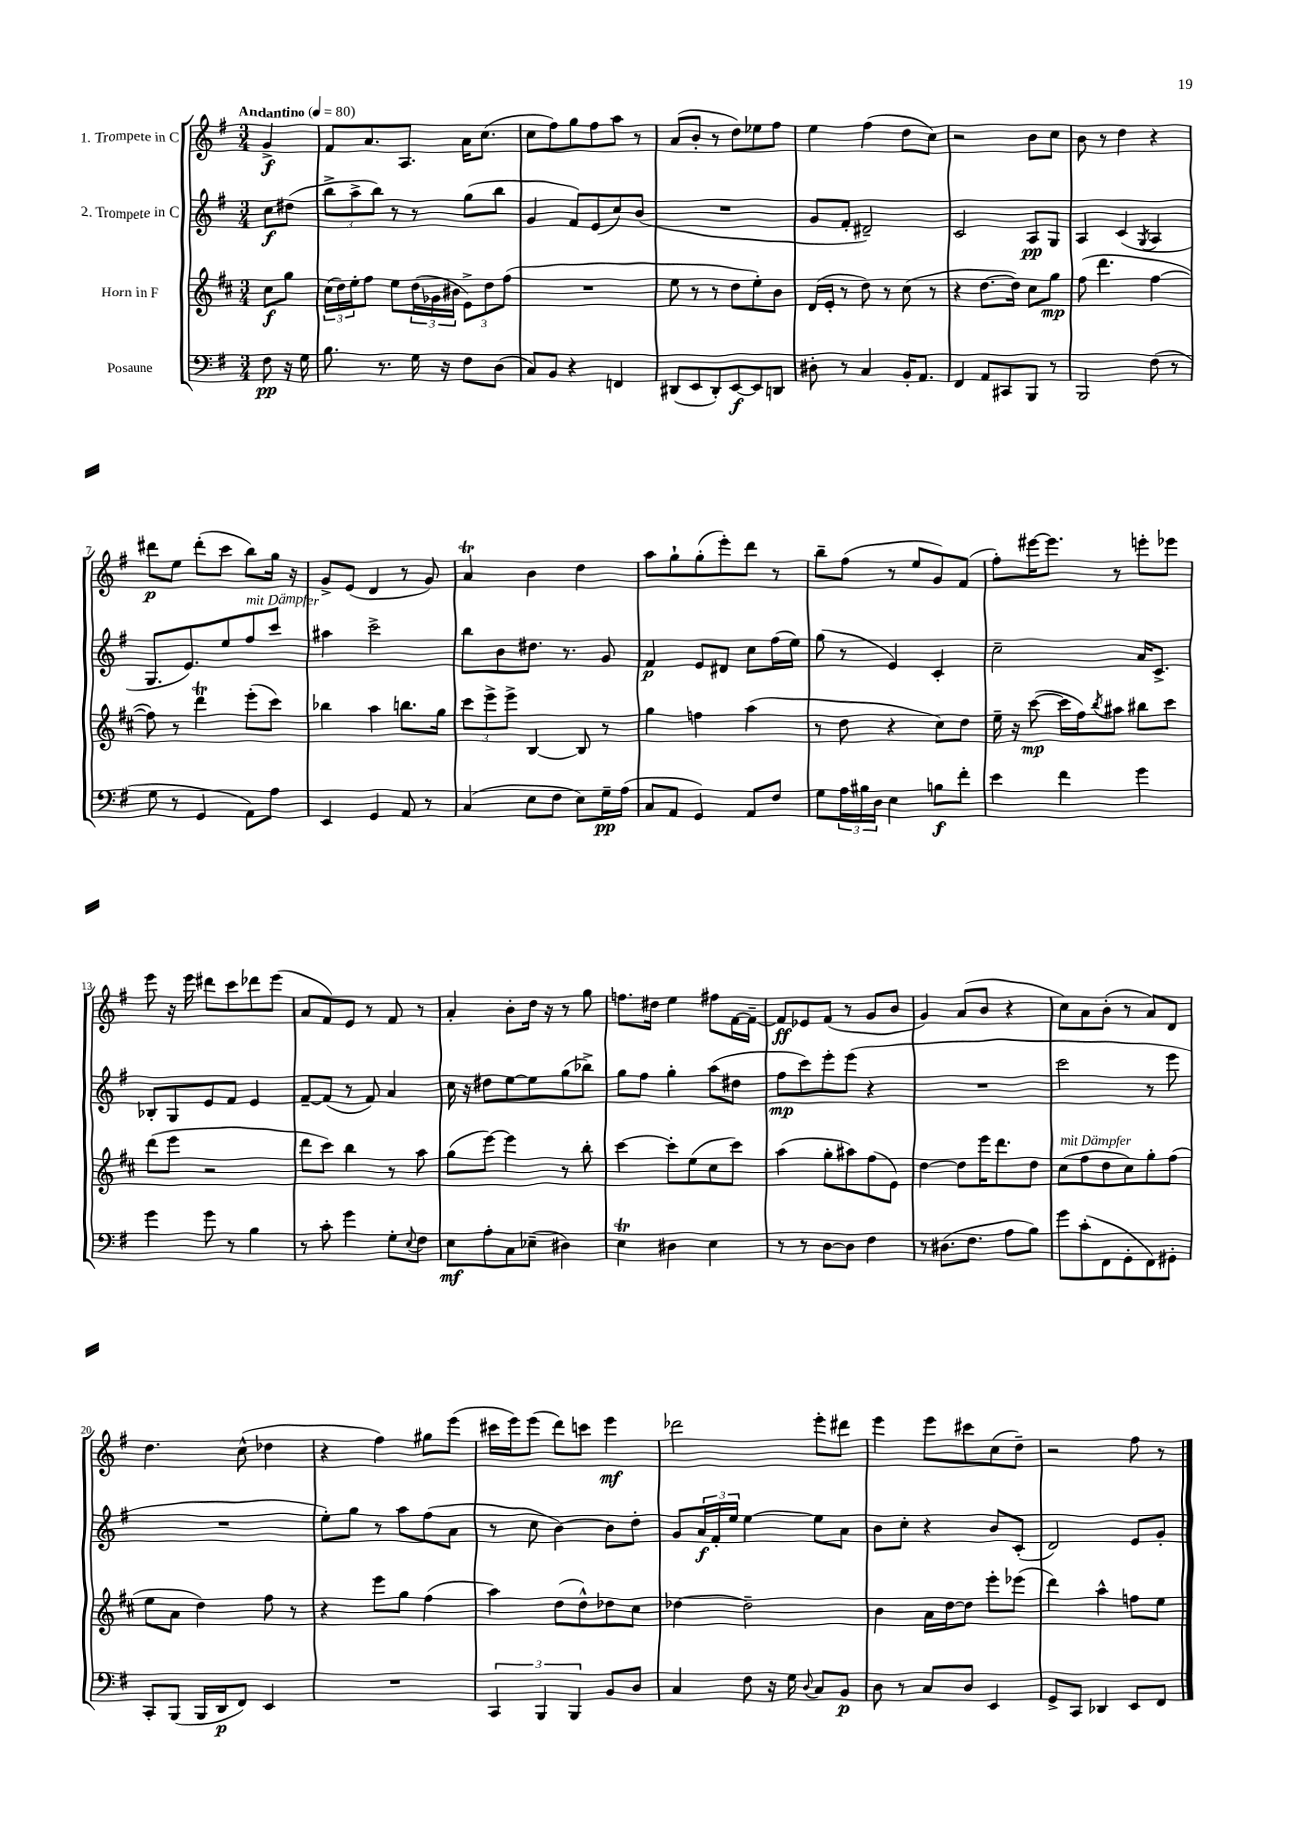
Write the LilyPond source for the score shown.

<<
\new StaffGroup <<
\new Staff = "s0" \with { instrumentName = "1. Trompete in C" } {
    \clef treble \key g \major \numericTimeSignature \time 3/4 \partial 4 \tempo "Andantino" 4 = 80
    g'4->\f |
    fis'8 a'8. a8. a'16 c''8.( |
    c''8 fis''8) g''8 fis''8 a''8 r8 |
    a'8( b'8-. r8 d''8) ees''8 fis''8 |
    e''4 fis''4( d''8 c''8) |
    r2 b'8 c''8 |
    b'8 r8 d''4 r4 |
    dis'''8\p e''8 dis'''8-.( c'''8 b''8) g''16 r16 |
    g'8-> e'8( d'4 r8 g'8) |
    a'4\trill b'4 d''4 |
    a''8 g''8-! g''8-.( e'''8-.) d'''8 r8 |
    b''8-- fis''8( r8 e''8 g'8) fis'8( |
    fis''8-.) eis'''16~ eis'''8. r8 e'''8-. ees'''8 |
    e'''8 r16 e'''16 dis'''8 c'''8 des'''8 e'''8( |
    a'8 fis'8) e'8 r8 fis'8 r8 |
    a'4-. b'8-. d''16 r16 r8 g''8 |
    f''8. dis''16 e''4 fis''8 fis'16~ fis'16~-- |
    fis'8\ff ees'8 fis'8( r8 g'8 b'8 |
    g'4) a'8( b'8 r4 |
    c''8) a'8 b'8-.( r8 a'8) d'8 |
    d''4. c''8-^( des''4 |
    r4 fis''4) gis''8 e'''8( |
    cis'''16 e'''16) e'''8( d'''8) c'''8 e'''4\mf |
    des'''2 e'''8-. dis'''8 |
    e'''4 e'''8 cis'''8 c''8( d''8--) |
    r2 fis''8 r8 \bar "|." |
}
\new Staff = "s1" \with { instrumentName = "2. Trompete in C" } {
    \clef treble \key g \major \numericTimeSignature \time 3/4 \partial 4
    c''8\f dis''8( |
    \tuplet 3/2 { b''8-> a''8-> b''8) } r8 r8 g''8( b''8 |
    g'4 fis'8) e'8( c''8) b'8( |
    R2. |
    g'8 fis'8-. dis'2--) |
    c'2 a8\pp g8 |
    a4 c'4( \acciaccatura { g8 } a4 |
    g8. e'8.) e''8 fis''8^\markup { \italic "mit Dämpfer" } c'''8 |
    ais''4 c'''2-> |
    b''8 b'8 dis''8. r8. g'8 |
    fis'4\p e'8 dis'8 c''8 fis''16( e''16) |
    g''8( r8 e'4) c'4-. |
    c''2-- a'16 c'8.-> |
    bes8-. g8 e'8 fis'8 e'4 |
    fis'8~-- fis'8( r8 fis'8) a'4 |
    c''16 r16 dis''8 e''8~ e''8 g''8( bes''8->) |
    g''8 fis''8 g''4-. a''8( dis''8 |
    fis''8\mp c'''8) e'''8-. e'''8( r4 |
    R2. |
    c'''2 r8 e'''8 |
    R2. |
    e''8-.) g''8 r8 a''8 fis''8( a'8 |
    r8 c''8 b'4~) b'8 d''8-. |
    g'8 \tuplet 3/2 { a'16\f fis'16-. e''16 } e''4~ e''8 a'8 |
    b'8 c''8-. r4 b'8 c'8-.( |
    d'2) e'8 g'8-. \bar "|." |
}
\new Staff = "s2" \with { instrumentName = "Horn in F" } {
    \clef treble \key d \major \numericTimeSignature \time 3/4 \partial 4
    cis''8\f g''8 |
    \tuplet 3/2 { cis''16( d''16) e''16-. } fis''8 e''8 \tuplet 3/2 { d''16( ges'16 bis'16 } \tuplet 3/2 { e'8->) d''8 fis''8( } |
    R2. |
    e''8 r8 r8 d''8 e''8-.) b'8 |
    d'16( e'16-. r8 d''8) r8 cis''8( r8 |
    r4 d''8.~ d''16) cis''8 g''8\mp |
    fis''8( d'''4. fis''4~ |
    fis''8) r8 d'''4\trill e'''8-.( cis'''8) |
    bes''4 a''4 b''8. g''16 |
    \tuplet 3/2 { cis'''8 e'''8-> e'''8-> } b4~ b8 r8 |
    g''4 f''4 a''4( |
    r8 d''8 r4 cis''8) d''8 |
    e''16-- r16 cis'''8~\mp( cis'''16 fis''16) \acciaccatura { b''8 } ais''8 bis''8 cis'''8 |
    d'''8( e'''8 r2 |
    d'''8 cis'''8) b''4 r8 a''8 |
    g''8( e'''8~) e'''4 r8 b''8-. |
    cis'''4~ cis'''8-. e''8( cis''8 cis'''8) |
    a''4( g''8-. ais''8) fis''8( e'8) |
    d''4~ d''8 e'''16 d'''8. d''8 |
    cis''8^\markup { \italic "mit Dämpfer" }( fis''8 d''8 cis''8) g''8-. fis''8( |
    e''8 a'8 d''4) fis''8 r8 |
    r4 e'''8 g''8 fis''4( |
    a''4) d''8( d''8-^) des''8 cis''8 |
    des''4~ des''2-- |
    b'4 a'16 d''16~ d''8 e'''8-. ees'''8( |
    d'''4) a''4-^ f''8 e''8 \bar "|." |
}
\new Staff = "s3" \with { instrumentName = "Posaune" } {
    \clef bass \key g \major \numericTimeSignature \time 3/4 \partial 4
    fis8\pp r16 g16 |
    b8. r8. g16 r16 fis8 d8( |
    c8) b,8 r4 f,4 |
    dis,8( e,8 dis,8-.) e,8~\f e,8 d,8 |
    dis8-. r8 c4 b,16-. a,8. |
    fis,4 a,8 cis,8 b,,8 r8 |
    b,,2 fis8( r8 |
    g8 r8 g,4 a,8) a8 |
    e,4 g,4 a,8 r8 |
    c4( e8 fis8 e8) g16--\pp a16( |
    c8 a,8 g,4) a,8 fis8 |
    g8 \tuplet 3/2 { a16 bis16 d16 } e4 b8\f fis'8-. |
    e'4 fis'4 g'4 |
    g'4 g'8 r8 b4 |
    r8 c'8-. g'4 g8-. \appoggiatura { e8 } fis8 |
    e8\mf a8-. c8 ees8--( dis4) |
    e4\trill dis4 e4 |
    r8 r8 d8~ d8 fis4 |
    r8 dis8.( fis8. a8 b8) |
    g'8 c'8-.( fis,8 g,8-. fis,8) gis,8-. |
    c,8-. b,,8( b,,16 d,16\p fis,8) e,4 |
    R2. |
    \tuplet 3/2 { c,4 b,,4 b,,4 } b,8 d8 |
    c4 fis8 r16 g16 \appoggiatura { d8 } c8 b,8\p |
    d8 r8 c8 d8 e,4 |
    g,8-> c,8 des,4 e,8 fis,8 \bar "|." |
}
>>
>>
